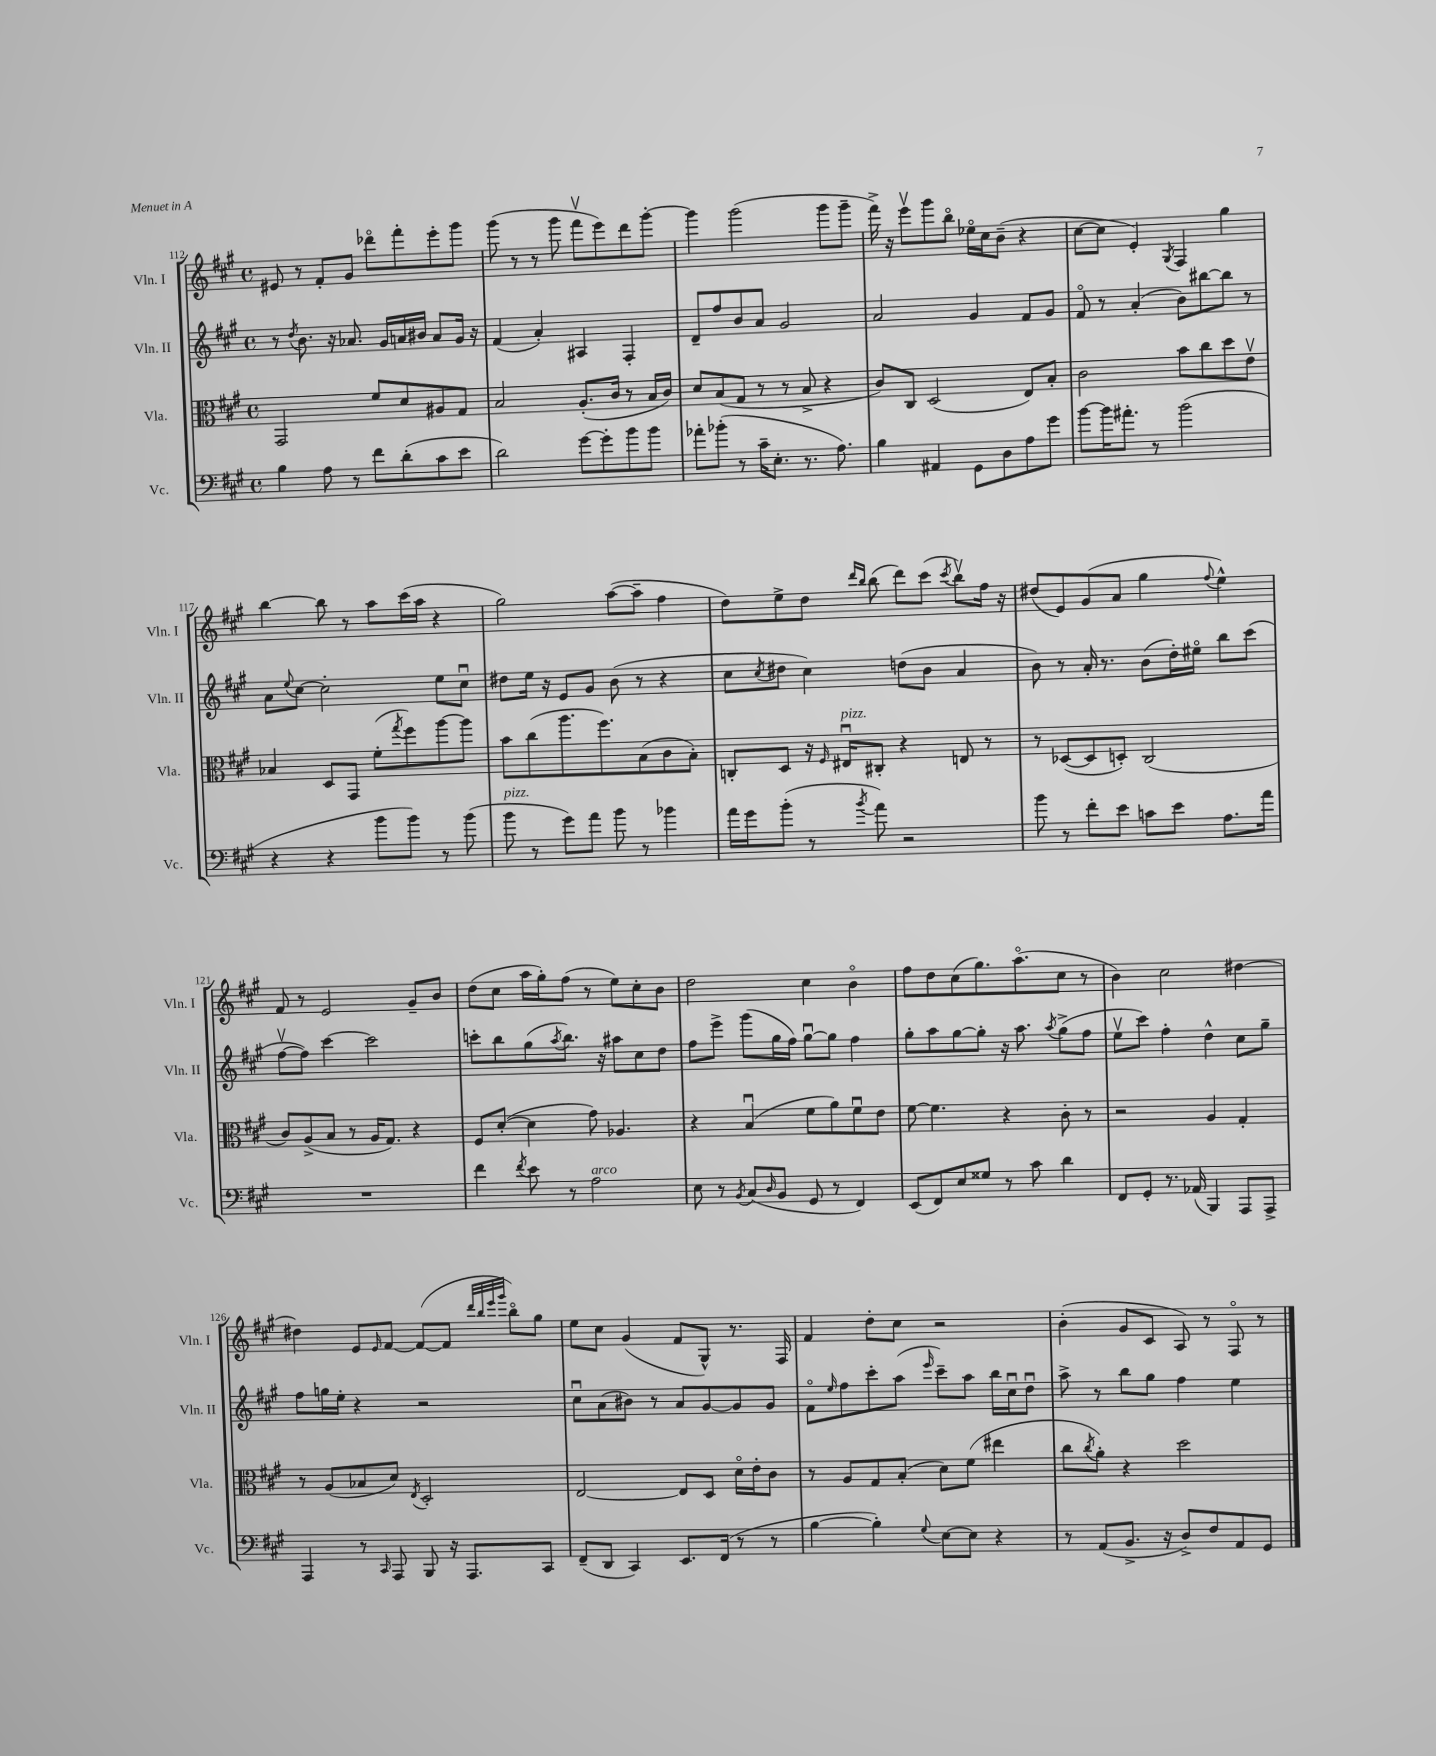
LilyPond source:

<<
\new StaffGroup <<
\new Staff = "s0" \with { instrumentName = "Vln. I" shortInstrumentName = "Vln. I" } {
    \clef treble \key a \major \defaultTimeSignature \time 4/4
    eis'8 r8 fis'8-. gis'8 des'''8\flageolet fis'''8-. e'''8-. gis'''8 |
    gis'''8( r8 r8 gis'''8 fis'''8\upbow e'''8) d'''8 gis'''8~-. |
    gis'''4 gis'''2( gis'''8 gis'''8-- |
    fis'''16->) r16 e'''8\upbow gis'''8 b''8\flageolet ees''16\flageolet cis''16 b'8--( r4 |
    cis''8~ cis''8 e'4-.) \acciaccatura { gis8 } fis4 gis''4 |
    b''4~ b''8 r8 a''8 cis'''16( a''16 r4 |
    gis''2) a''8~( a''8-- fis''4 |
    d''8) e''8-> d''8 \grace { d'''16 b''16 } b''8( d'''8) cis'''8( \acciaccatura { cis'''8 } b''8\upbow) fis''16 r16 |
    dis''8( e'8) gis'8( a'8 gis''4 \appoggiatura { fis''8 } e''4-^) |
    fis'8 r8 e'2 gis'8-- b'8 |
    d''8( cis''8 a''16 gis''16-.) fis''8( r8 e''8) cis''8-. b'8 |
    d''2 cis''4 b'4\flageolet |
    fis''8 d''8 cis''8( gis''8.) a''8.\flageolet( cis''8 r8 |
    b'4) cis''2 dis''4~ |
    dis''4 e'8 \grace { e'16 } fis'8~ fis'8~( fis'8 \grace { d'''32 b''32 e'''32 gis'''32 } b''8\flageolet) gis''8 |
    e''8 cis''8 gis'4( fis'8 gis8-^) r8. fis16 |
    fis'4 d''8-. cis''8 r2 |
    b'4-.( gis'8 cis'8 a8) r8 fis8\flageolet r8 \bar "|." |
}
\new Staff = "s1" \with { instrumentName = "Vln. II" shortInstrumentName = "Vln. II" } {
    \clef treble \key a \major \defaultTimeSignature \time 4/4
    r8 \acciaccatura { d''8 } b'8. r16 aes'8. gis'16 a'16 bis'16 a'8 gis'16 r16 |
    fis'4( a'4-.) ais4 fis4-. |
    d'8-- fis''8 b'8 a'8 gis'2 |
    a'2 gis'4 fis'8 gis'8 |
    fis'8\flageolet r8 a'4-.( b'8) bis''8~ bis''8 r8 |
    a'8 \appoggiatura { e''8 } cis''8~ cis''2-. e''8 cis''8\downbow |
    dis''8 e''16 r16 e'8 gis'8 b'8( r8 r4 |
    cis''8 \acciaccatura { cis''8 } dis''8 cis''4) d''8( b'8 a'4 |
    b'8) r8 a'16-. r8. b'8( d''16-.) eis''16\flageolet b''8 cis'''8( |
    fis''8~\upbow fis''8) cis'''4~ cis'''2 |
    c'''8-. b''8 gis''8( \acciaccatura { a''8 } b''8.) r16 ais''8 cis''8 d''8 |
    fis''8 e'''8-> gis'''8( gis''16 fis''16) gis''8~\downbow gis''8 fis''4 |
    gis''8-. a''8 gis''8~ gis''8-. r16 a''8. \acciaccatura { a''8 } gis''8->( fis''8 |
    e''8\upbow cis'''8) fis''4-. d''4-^ cis''8 gis''8-- |
    fis''8 g''16 e''16-. r4 r2 |
    cis''8\downbow a'8( bis'8) r8 a'8 gis'8~ gis'8 gis'8 |
    fis'8\flageolet \grace { e''16 } fis''8 cis'''8-. a''8( \grace { e'''16 } cis'''8--) a''8 b''16 cis''16\downbow d''8\downbow |
    a''8-> r8 b''8 gis''8 fis''4 e''4 \bar "|." |
}
\new Staff = "s2" \with { instrumentName = "Vla." shortInstrumentName = "Vla." } {
    \clef alto \key a \major \defaultTimeSignature \time 4/4
    gis,2 fis'8 d'8 ais8 gis8 |
    b2 a8.-.( cis'16 r8 b16 cis'16) |
    d'8 b8( gis8 r8 r8 b8-> r4 |
    cis'8) cis8 d2( e8) b8-. |
    cis'2 b'8 cis''8 d''8 e'8\upbow |
    bes4 d8 gis,8 fis'8-.( \acciaccatura { gis''8 } fis''8) a''8~ a''8 |
    b'8 cis''8( a''8. fis''8.) b8( cis'8 b8-.) |
    c8-. d8 r16 \grace { fis16 } eis16\downbow^\markup { \italic "pizz." } cis8-. r4 e8 r8 |
    r8 des8~( des8 d8-.) cis2( |
    cis'8) a8->( b8 r8 a16 gis8.) r4 |
    fis8 d'8~-.( d'4 gis'8) aes4. |
    r4 b4\downbow( fis'8 a'8) fis'8\downbow e'8 |
    fis'8~ fis'4. r4 cis'8-. r8 |
    r2 a4 gis4-. |
    r8 a8( bes8 d'8) \acciaccatura { e8 } d2-. |
    e2~ e8 d8 d'16\flageolet e'16-. cis'8 |
    r8 a8 gis8 b8-.( d'8) fis'8( eis''4 |
    cis''8 \acciaccatura { cis''8 } a'8-.) r4 d''2 \bar "|." |
}
\new Staff = "s3" \with { instrumentName = "Vc." shortInstrumentName = "Vc." } {
    \clef bass \key a \major \defaultTimeSignature \time 4/4
    b4 a8 r8 fis'8 d'8-.( cis'8 e'8 |
    d'2) gis'8~ gis'8-. b'8 b'8 |
    aes'8-. bes'8-.( r8 cis'16-- e8.-. r8. a8.) |
    b4 ais,4 gis,8 d8 a8 gis'8 |
    b'8~ b'16 ais'8.-. r8 b'2( |
    r4 r4 b'8 b'8) r8 b'8( |
    b'8^\markup { \italic "pizz." } r8 gis'8) a'8 b'8 r8 bes'4 |
    a'16 gis'16 b'8-.( r8 \acciaccatura { b'8 } a'8) r2 |
    b'8 r8 fis'8-. e'8 c'8 e'8 a8. a'16 |
    R1 |
    fis'4 \acciaccatura { fis'8 } e'8 r8 a2^\markup { \italic "arco" } |
    e8 r8 \acciaccatura { b,8 } cis8( \grace { d16 } b,8 gis,8 r8 fis,4) |
    e,8( fis,8) e8 gisis8 r8 cis'8 d'4 |
    fis,8 gis,8-. r8. aes,16( b,,4) a,,8 a,,8-> |
    a,,4 r8 \grace { cis,16 } a,,8 b,,8 r16 a,,8. cis,8 |
    fis,8--( d,8 cis,4) e,8. fis,16( r8 r8 |
    b4~ b4-.) \appoggiatura { gis8 } e8~ e8 r4 |
    r8 a,8( b,8.-> r16 d8->) fis8 a,8 gis,8 \bar "|." |
}
>>
>>
\layout { \context { \Score currentBarNumber = #112 } }
